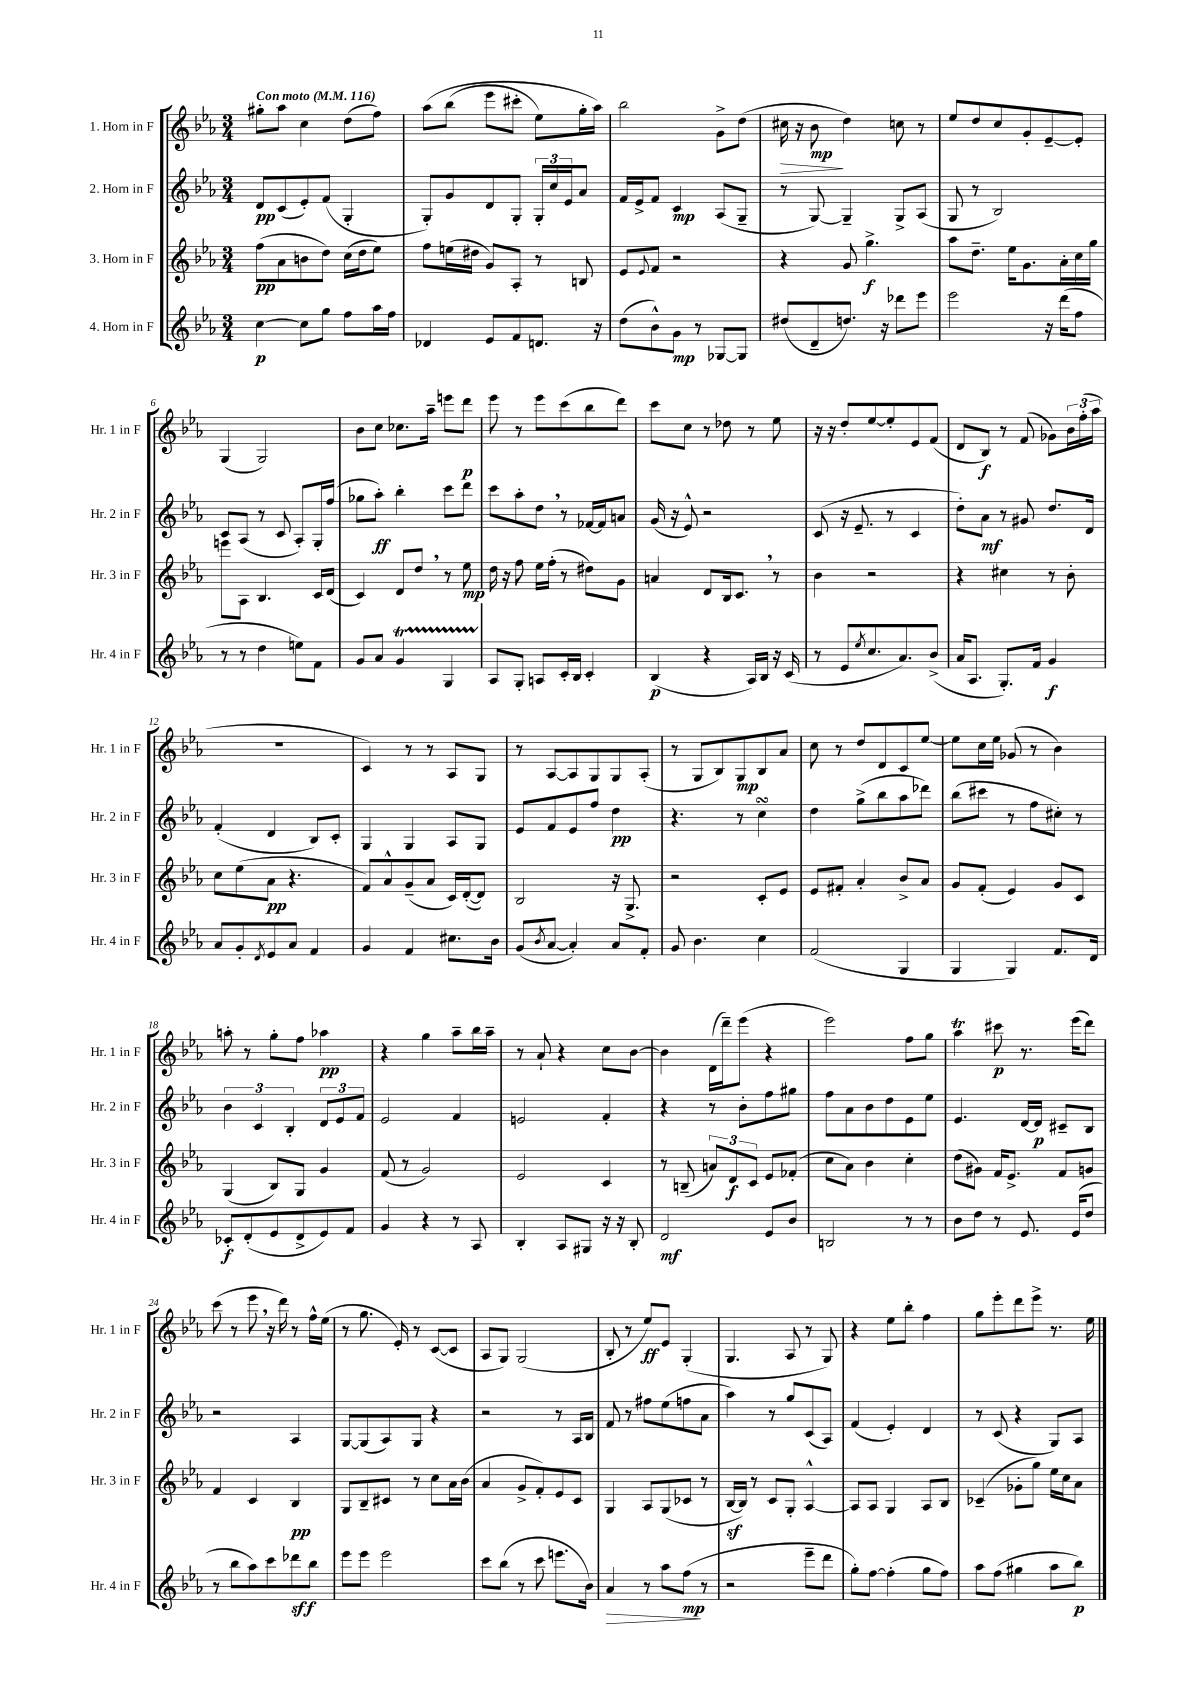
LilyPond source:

<<
\new StaffGroup <<
\new Staff = "s0" \with { instrumentName = "1. Horn in F" shortInstrumentName = "Hr. 1 in F" } {
    \clef treble \key ees \major \numericTimeSignature \time 3/4 \tempo "Con moto" 4 = 116
    gis''8-. aes''8 c''4 d''8( f''8) |
    aes''8\( bes''8( ees'''8 cis'''8-. ees''8) g''16-. aes''16\) |
    bes''2 g'8-> d''8( |
    cis''16\> r16 bes'8\mp\! d''4) c''8 r8 |
    ees''8 d''8 c''8 g'8-. ees'8~-- ees'8-. |
    g4( g2) |
    bes'8 c''8 ces''8. aes''16-- e'''8 d'''8\p |
    ees'''8 r8 ees'''8 c'''8( bes''8 d'''8) |
    c'''8 c''8 r8 des''8 r8 ees''8 |
    r16 r16 d''8-. ees''8~ ees''8-. ees'8 f'8( |
    d'8 bes8\f) r8 f'8( ges'8) \tuplet 3/2 { bes'16 f''16-.( aes''16 } |
    R2. |
    c'4) r8 r8 aes8 g8 |
    r8 aes8~ aes8 g8 g8 aes8-.( |
    r8 g8 bes8) g8\mp bes8 aes'8 |
    c''8 r8 d''8 d'8 c'8 ees''8~ |
    ees''8 c''16 ees''16 ges'8( r8 bes'4) |
    a''8-. r8 g''8-. f''8 aes''4\pp |
    r4 g''4 aes''8-- bes''16 aes''16-- |
    r8 aes'8-! r4 c''8 bes'8~ |
    bes'4 d'16( d'''16--) ees'''8( r4 |
    ees'''2) f''8 g''8 |
    aes''4\trill cis'''8\p r8. ees'''16( d'''8) |
    c'''8( r8 ees'''8 \breathe r16 d'''16) r8 f''16-^ ees''16( |
    r8 g''8. ees'16-.) r8 c'8~( c'8 |
    aes8 g8) g2( |
    bes8-. r8 ees''8\ff) ees'8 g4-.( |
    g4. aes8 r8 g8) |
    r4 ees''8 bes''8-. f''4 |
    g''8 ees'''8-. d'''8 ees'''8-> r8. ees''16 \bar "|." |
}
\new Staff = "s1" \with { instrumentName = "2. Horn in F" shortInstrumentName = "Hr. 2 in F" } {
    \clef treble \key ees \major \numericTimeSignature \time 3/4
    d'8\pp c'8( ees'8-.) f'8( g4-. |
    g8-.) g'8 d'8 g8-. \tuplet 3/2 { g16-. c''16 ees'16 } aes'8 |
    f'16 ees'16-> f'8 c'4\mp aes8( g8-- |
    r8 g8~) g4-- g8-> aes8( |
    g8 r8 bes2) |
    c'8 aes8( r8 c'8 aes8-.) g16-. f''16( |
    ges''8 aes''8-.\ff) bes''4-. c'''8 d'''8 |
    c'''8 aes''8-. d''8 \breathe r8 fes'16~ fes'16 a'8 |
    g'16( r16 ees'8-^) r2 |
    c'8( r16 ees'8.-- r8 c'4 |
    d''8-.) aes'8\mf r8 gis'8 d''8. d'16 |
    f'4-.( d'4 bes8) c'8-. |
    g4 g4 aes8 g8 |
    ees'8 f'8 ees'8 f''8 d''4\pp |
    r4. r8 c''4\turn |
    d''4 g''8->( bes''8 aes''8 des'''8) |
    bes''8( cis'''8 r8 f''8 cis''8-.) r8 |
    \tuplet 3/2 { bes'4 c'4 bes4-. } \tuplet 3/2 { d'8 ees'8 f'8 } |
    ees'2 f'4 |
    e'2 f'4-. |
    r4 r8 bes'8-. f''8 gis''8 |
    f''8 aes'8 bes'8 d''8 ees'8 ees''8 |
    ees'4. d'16~ d'16\p cis'8-- bes8 |
    r2 aes4 |
    g8~ g8( aes8) g8 r4 |
    r2 r8 aes16 bes16 |
    f'8 r8 fis''8 ees''8( f''8 aes'8 |
    aes''4) r8 g''8 c'8( aes8) |
    f'4( ees'4-.) d'4 |
    r8 c'8( r4 g8) aes8 \bar "|." |
}
\new Staff = "s2" \with { instrumentName = "3. Horn in F" shortInstrumentName = "Hr. 3 in F" } {
    \clef treble \key ees \major \numericTimeSignature \time 3/4
    f''8\pp( aes'8 b'8 d''8) c''16( d''16 ees''8) |
    f''8 e''16( dis''16 g'8) aes8-. r8 b8 |
    ees'8 \appoggiatura { ees'8 } f'8 r2 |
    r4 g'8 g''4.->\f |
    aes''8 d''8.-- ees''16 g'8. aes'16-. c''16 g''16 |
    e'''8 aes8 bes4. c'16 d'16( |
    c'4) d'8 d''8 \breathe r8 ees''8\mp |
    d''16 r16 f''8 ees''16 f''16-.( r8 dis''8) g'8 |
    a'4 d'8 bes16 c'8. \breathe r8 |
    bes'4 r2 |
    r4 cis''4 r8 bes'8-. |
    c''8 ees''8( aes'8\pp r4. |
    f'8) aes'8-^ g'8--( aes'8 c'16) d'16~-.( d'8) |
    bes2 r16 g8.-> |
    r2 c'8-. ees'8 |
    ees'8 fis'8-. aes'4-. bes'8-> aes'8 |
    g'8 f'8-.( ees'4) g'8 c'8 |
    g4( bes8) g8 g'4 |
    f'8( r8 g'2) |
    ees'2 c'4 |
    r8 b8--( \tuplet 3/2 { a'8) d'8\f c'8 } ees'8 fes'8-.( |
    c''8 aes'8) bes'4 c''4-. |
    d''8( gis'8) f'16 ees'8.-> f'8 g'8 |
    f'4 c'4 bes4\pp |
    g8 bes8-- cis'8 r8 c''8 aes'16 bes'16( |
    aes'4 g'8-> f'8-.) ees'8 c'8 |
    g4 aes8 g8( ces'8 r8 |
    bes16~\sf bes16) r8 c'8 g8-. aes4~-^ |
    aes8 aes8 g4 aes8 bes8 |
    ces'4--( ges'8-. g''8) ees''16 c''16 aes'8 \bar "|." |
}
\new Staff = "s3" \with { instrumentName = "4. Horn in F" shortInstrumentName = "Hr. 4 in F" } {
    \clef treble \key ees \major \numericTimeSignature \time 3/4
    c''4~\p c''8 g''8 f''8 aes''16 f''16 |
    des'4 ees'8 f'8 d'8. r16 |
    d''8( bes'8-^) g'8\mp r8 ges8~ ges8 |
    dis''8( d'8-- d''8.) r16 des'''8 ees'''8 |
    ees'''2 r16 d'''16( f''8 |
    r8 r8 d''4 e''8) f'8 |
    g'8 aes'8 g'4\startTrillSpan g4 |
    aes8\stopTrillSpan g8-. a8 c'16-. bes16 c'4-. |
    bes4\p( r4 aes16) bes16 r16 c'16( |
    r8 ees'8 \acciaccatura { ees''8 } c''8. aes'8.) bes'8->( |
    aes'16 aes8. g8.-.) f'16 g'4\f |
    aes'8 g'8-. \acciaccatura { d'8 } ees'8 aes'8 f'4 |
    g'4 f'4 cis''8. bes'16 |
    g'8( \acciaccatura { bes'8 } aes'8~ aes'4-.) aes'8 f'8-. |
    g'8 bes'4. c''4 |
    f'2( g4 |
    g4 g4) f'8. d'16 |
    ces'8-.\f d'8-.( ees'8 d'8-> ees'8) f'8 |
    g'4 r4 r8 aes8 |
    bes4-. aes8 gis8 r16 r16 bes8-. |
    d'2\mf ees'8 bes'8 |
    b2 r8 r8 |
    bes'8 d''8 r8 ees'8. ees'16( d''8 |
    r8 bes''8 aes''8) c'''8 des'''8\sff bes''8 |
    ees'''8 ees'''8 ees'''2 |
    c'''8 bes''8( r8 c'''8 e'''8. bes'16) |
    aes'4\> r8 aes''8 f''8\mp\!( r8 |
    r2 ees'''8-- d'''8 |
    g''8-.) f''8~ f''4-.( g''8 f''8) |
    aes''8 f''8( gis''4 aes''8 bes''8\p) \bar "|." |
}
>>
>>
